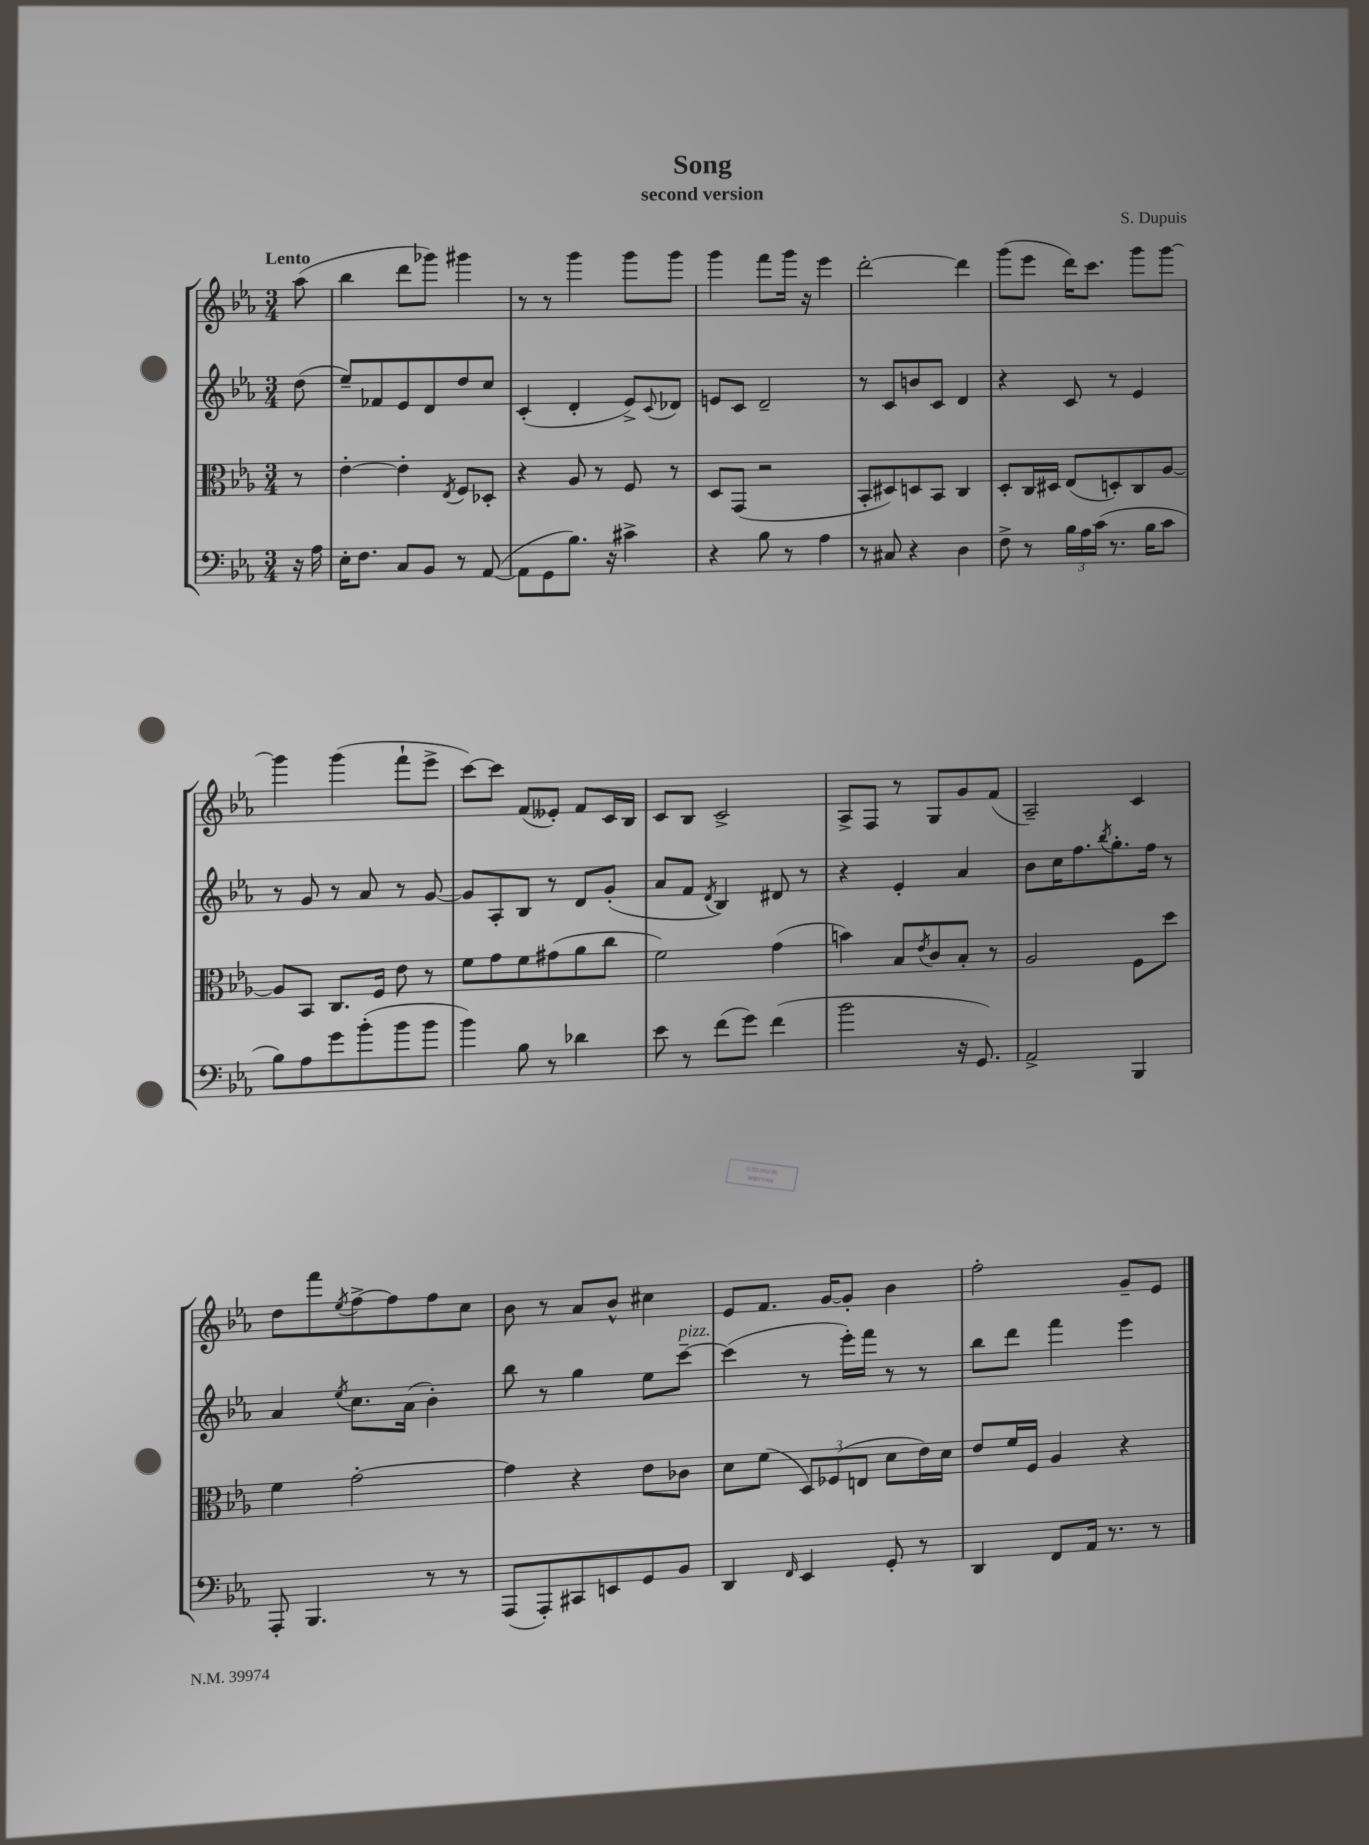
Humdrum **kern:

**kern	**kern	**kern	**kern
*part4	*part3	*part2	*part1
*staff4	*staff3	*staff2	*staff1
*clefF4	*clefC3	*clefG2	*clefG2
*k[b-e-a-]	*k[b-e-a-]	*k[b-e-a-]	*k[b-e-a-]
*M3/4	*M3/4	*M3/4	*M3/4
=	=	=	=
!	!	!	!LO:TX:a:B:t=Lento
16r	8r	(8dd\	(8aa-\
16A-\	.	.	.
=1	=1	=1	=1
16E-'\KL	[4e-'\	8ee-~/L)	4bb-\
8.F\J	.	.	.
.	.	8f-X/	.
8C/L	4e-'\]	8e-/	8ddd\L
8BB-/J	.	8d/	8ggg-X\J)
.	8qE-/	.	.
8r	8F/L	8dd/	4ggg#X\
([8AA-/	8D-X'/J	8cc/J	.
=2	=2	=2	=2
8AA-\L]	4r	(4c'/	8r
8GG\	.	.	8r
8.B-\J)	8A-/	4d'/	4ggg\
.	8r	.	.
16r	.	.	.
4c#X^\	8F/	8e-^/L)	8ggg\L
.	.	8qqc/	.
.	8r	8d-X/J	8ggg\J
=3	=3	=3	=3
4r	8D/L	8en/L	4ggg\
.	(8GG/J	8c/J	.
8B-\	2r	2d~/	8fff\L
8r	.	.	16ggg\Jk
.	.	.	16r
4A-\	.	.	4eee-\
=4	=4	=4	=4
8r	8BB-'/L	8r	[2ddd'\
8C#X/	8D#X/)	8c/L	.
4r	8Dn/	8bn/	.
.	8BB-/J	8c/J	.
4D\	4C/	4d/	4ddd\]
=5	=5	=5	=5
8F^\	8D'/L	4r	(8ggg\L
8r	16C/L	.	8eee-\J
.	16D#X/JJ	.	.
24B-\LL	(8E-/L	8c/	16ddd\KL)
24A-\	.	.	.
.	.	.	8.ccc\J
(24c\JJ	.	.	.
8.r	8Dn'/)	8r	.
.	8C/	4e-/	8ggg\L
16B-\KL	.	.	.
8c\J	[8A-/J	.	[8ggg\J
!!LO:LB:g=z
=6	=6	=6	=6
8B-\L)	8A-/L]	8r	4ggg\]
8A-\	8BB-/J	8g/	.
8g\	8.C/L	8r	(4ggg\
(8b-'\	.	8a-/	.
.	16F/Jk	.	.
8b-\	8e-\	8r	8fff`\L
8b-\J	8r	[8g/	8eee-^\J
=7	=7	=7	=7
4b-\)	8f\L	8g/L]	[8ccc\L)
.	8g\	8A-'/	8ccc\J]
8B-\	8f\	8B-/J	(8f/L
8r	(8g#X\	8r	8e--X'/J)
4d-X\	8a-\	8d/L	8f/L
.	8cc\J	(8g'/J	16c/L
.	.	.	16B-/JJ
=8	=8	=8	=8
8e-\	2f\)	8a-/L	8c/L
8r	.	8f/J	8B-/J
.	.	8qd/	.
(8f\L	.	4B-/)	2c^/
8g\J)	.	.	.
(4f\	(4g\	8d#X/	.
.	.	8r	.
=9	=9	=9	=9
2b-\	4bn\)	4r	8A-^/L
.	.	.	8F/J
.	8B-/L	4e-'/	8r
.	8qe-/	.	.
.	8c/	.	8G/L
16r	8B-'/J	4a-/	8g/
8.GG/)	.	.	.
.	8r	.	(8f/J
=10	=10	=10	=10
2AA-^/	2A-/	8b-\L	2A-~/)
.	.	16cc\K	.
.	.	8.ff\	.
.	.	8qbb-/	.
.	.	8.gg'\	.
4BBB-/	8F\L	.	4c/
.	.	16ff\Jk	.
.	8dd\J	8r	.
!!LO:LB:g=z
=11	=11	=11	=11
8AAA-'/	4f\	4a-/	8dd\L
4.BBB-/	.	.	8fff\
.	.	8qee-/	8qee-/
.	[2g'\	8.cc\L	[8ff^\
.	.	.	8ff\]
.	.	(16a-\Jk	.
8r	.	4b-'\)	8ff\
8r	.	.	8cc\J
=12	=12	=12	=12
(8AAA-/L	4g\]	8bb-\	8b-\
8AAA-'/)	.	8r	8r
8CC#X/	4r	4gg\	8a-/L
8EEn/	.	.	8b-^^/J
8GG/	8e-\L	8ee-\L	4cc#X\
!	!	!LO:TX:a:i:t=pizz.	!
8BB-/J	8c-X\J	[8ccc~\J	.
=13	=13	=13	=13
4DD/	8d\L	(4ccc\]	8e-/L
.	(8f\J	.	8.f/J
16qqFF/	.	.	.
4EE-/	12D/L)	8r	.
.	.	.	[16g/KL
.	(12F-X/	.	.
.	.	16eee-'\LL)	8g'/J]
.	12En/J	.	.
.	.	16fff\JJ	.
8GG'/	8d\L	8r	4b-\
8r	16e-\L)	8r	.
.	16d\JJ	.	.
=14	=14	=14	=14
4DD/	8e-/L	8bb-\L	2ff'\
.	16f/L	8ddd\J	.
.	16F/JJ	.	.
8FF/L	4A-/	4fff\	.
16AA-/Jk	.	.	.
8.r	.	.	.
.	4r	4eee-\	8g~/L
8r	.	.	8e-/J
==	==	==	==
*-	*-	*-	*-
